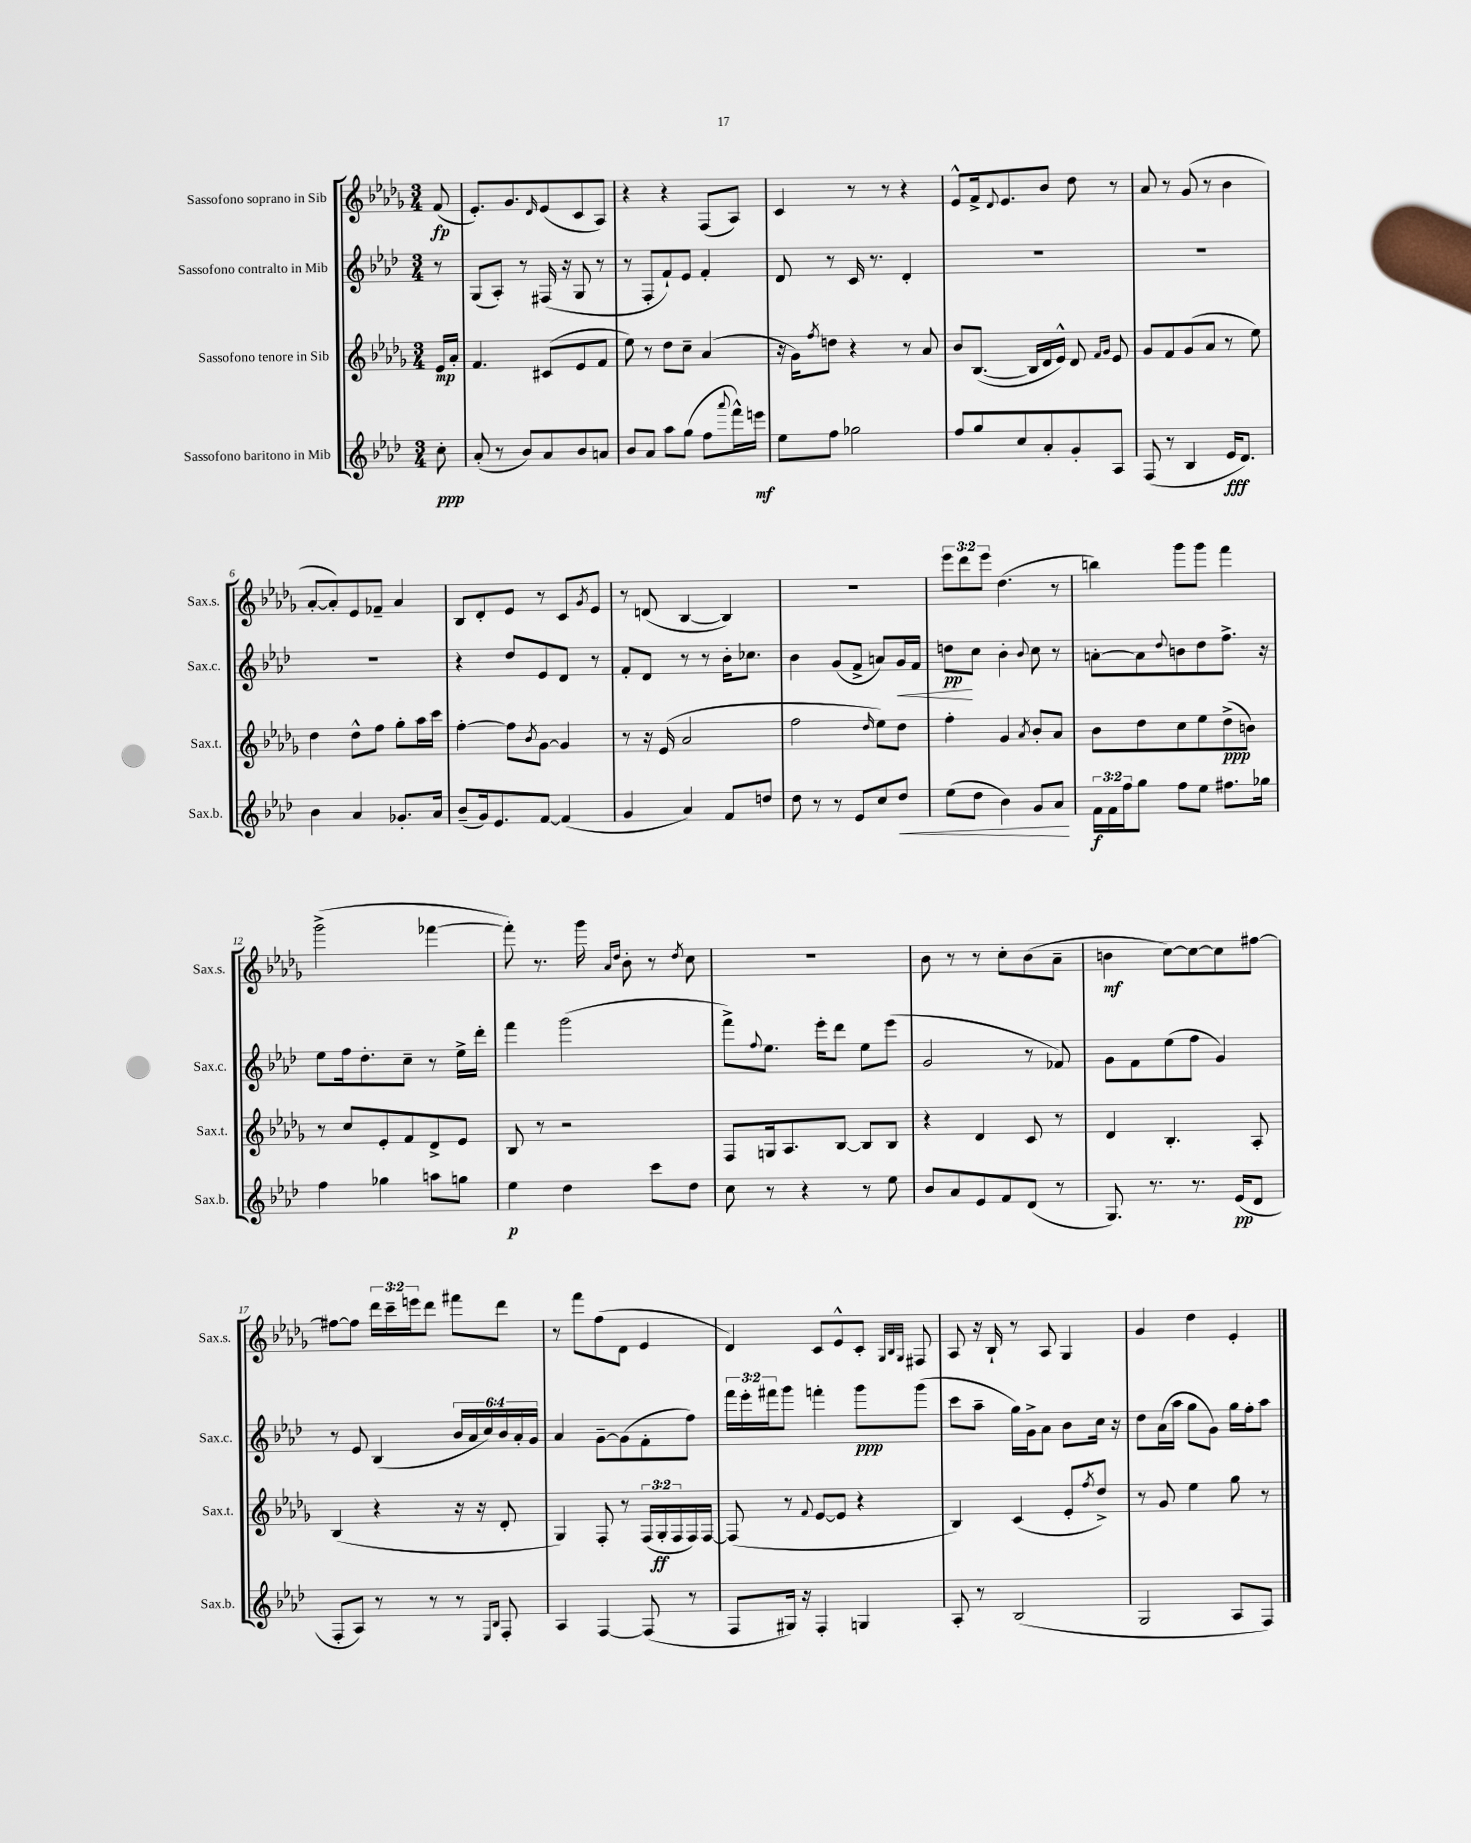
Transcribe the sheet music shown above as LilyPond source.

<<
\new StaffGroup <<
\new Staff = "s0" \with { instrumentName = "Sassofono soprano in Sib" shortInstrumentName = "Sax.s." } {
    \clef treble \key des \major \numericTimeSignature \time 3/4 \override Staff.TupletNumber.text = #tuplet-number::calc-fraction-text \partial 8
    f'8\fp( |
    ees'8.-.) ges'8. \grace { des'16 } ees'8( c'8 aes8) |
    r4 r4 f8( aes8) |
    c'4 r8 r8 r4 |
    ees'8-^ f'16-> \appoggiatura { des'8 } ees'8. bes'8 des''8 r8 |
    aes'8 r8 ges'8( r8 bes'4 |
    aes'8~-. aes'8-.) ees'8 fes'8-- aes'4 |
    bes8 des'8-. ees'8 r8 c'8 \acciaccatura { ges'8 } ees'8 |
    r8 d'8( bes4~ bes4) |
    R2. |
    \tuplet 3/2 { ees'''8 des'''8 ees'''8 } des''4.( r8 |
    b''4) ges'''8 ges'''8 f'''4 |
    ges'''2->( fes'''4~ |
    fes'''8-.) r8. ges'''16 \grace { aes'16 des''16 } bes'8-. r8 \acciaccatura { des''8 } c''8 |
    R2. |
    bes'8 r8 r8 c''8-. bes'8( aes'8-- |
    b'4\mf c''8~) c''8~ c''8 fis''8~ |
    fis''8~ fis''8 \tuplet 3/2 { des'''16 c'''16-- e'''16 } des'''8 fis'''8 des'''8 |
    r8 f'''8 f''8( des'8 ees'4 |
    des'4) c'8 ees'8-^ c'8-. \grace { ges32 bes32 ges32 } fis8 |
    aes8 r16 bes16-! r8 aes8 ges4 |
    ges'4 des''4 ees'4-. \bar "|." |
}
\new Staff = "s1" \with { instrumentName = "Sassofono contralto in Mib" shortInstrumentName = "Sax.c." } {
    \clef treble \key aes \major \numericTimeSignature \time 3/4 \override Staff.TupletNumber.text = #tuplet-number::calc-fraction-text \partial 8
    r8 |
    g8( aes8-.) r8 fis16( r16 g8 r8 |
    r8 f8-. f'8-!) ees'8 f'4-. |
    des'8 r8 c'16 r8. des'4-. |
    R2. |
    R2. |
    R2. |
    r4 des''8 ees'8 des'8 r8 |
    f'8-. des'8 r8 r8 bes'16-. ces''8. |
    bes'4 g'8( f'8-> a'8) g'16\< f'16 |
    d''8\pp\! c''8 bes'4-. \appoggiatura { bes'8 } c''8 r8 |
    a'8~-. a'8 \appoggiatura { des''8 } b'8 des''8 f''8.-> r16 |
    ees''8 f''16 des''8.-. c''8-- r8 ees''16-> des'''16-. |
    f'''4 g'''2( |
    f'''8->) \appoggiatura { f''8 } ees''8. ees'''16-. des'''8 ees''8 ees'''8( |
    g'2 r8 fes'8) |
    g'8 f'8 ees''8( f''8 g'4) |
    r8 ees'8 bes4( \tuplet 6/4 { bes'16 aes'16 c''16) bes'16 aes'16-. g'16 } |
    aes'4 g'8~-- g'8( f'8-. f''8) |
    \tuplet 3/2 { f'''16 ees'''16-. fis'''16 } g'''8 f'''4-. g'''8\ppp g'''8( |
    c'''8 aes''8-- g''16) g'16-> aes'8 bes'8 c''16 r16 |
    des''8 aes'16( aes''16 g''8 g'8) g''16 f''16-. aes''8 \bar "|." |
}
\new Staff = "s2" \with { instrumentName = "Sassofono tenore in Sib" shortInstrumentName = "Sax.t." } {
    \clef treble \key des \major \numericTimeSignature \time 3/4 \override Staff.TupletNumber.text = #tuplet-number::calc-fraction-text \partial 8
    ees'16\mp aes'16-. |
    f'4. cis'8( ees'8 f'8 |
    ees''8) r8 des''8 c''8-- aes'4( |
    r16 ges'16) \acciaccatura { f''8 } d''8 r4 r8 aes'8 |
    bes'8 bes8.~( bes16 des'16 ees'16-^) des'8 \grace { f'16 ges'16 } ees'8 |
    ges'8 f'8 ges'8( aes'8 r8 ees''8) |
    des''4 des''8-^ f''8 ges''8-. aes''16 c'''16 |
    f''4~-. f''8 \acciaccatura { bes'8 } ges'8~ ges'4 |
    r8 r16 ees'16( aes'2 |
    f''2 \grace { des''16 } ees''8) des''8 |
    f''4-. ges'4 \acciaccatura { aes'8 } bes'8-. aes'8 |
    bes'8 des''8 c''8 ees''8 des''8->\ppp( b'8) |
    r8 c''8 ees'8-. f'8 des'8-> ees'8 |
    bes8 r8 r2 |
    f8 g16 aes8. bes8~ bes8 bes8 |
    r4 des'4 c'8 r8 |
    des'4 bes4.-. aes8-. |
    bes4( r4 r16 r16 des'8-. |
    ges4) f8-. r8 \tuplet 3/2 { f16( ges16-.\ff f16 } f16) f16~ |
    f8( r8 \appoggiatura { f'8 } ees'8~ ees'8 r4 |
    bes4) c'4( ees'8-. \acciaccatura { f''8 } des''8->) |
    r8 ges'8 ees''4 ges''8 r8 \bar "|." |
}
\new Staff = "s3" \with { instrumentName = "Sassofono baritono in Mib" shortInstrumentName = "Sax.b." } {
    \clef treble \key aes \major \numericTimeSignature \time 3/4 \override Staff.TupletNumber.text = #tuplet-number::calc-fraction-text \partial 8
    c''8-.\ppp |
    aes'8-.( r8 bes'8) aes'8 bes'8 a'8 |
    bes'8 aes'8 aes''8 g''8( f''8 \appoggiatura { aes'''8 } f'''16-^) e'''16\mf |
    ees''8 f''8 ges''2 |
    f''8 g''8 c''8 aes'8-. g'8-. aes8 |
    f8( r8 bes4 ees'16\fff des'8.) |
    bes'4 aes'4 ges'8.-. aes'16 |
    bes'8--( g'16) ees'8. f'8~ f'4( |
    g'4 aes'4) f'8 d''8 |
    des''8 r8 r8 ees'8 c''8 des''8\< |
    ees''8( des''8 bes'4) g'8 aes'8\! |
    \tuplet 3/2 { f'16\f f'16 f''16 } g''8 f''8 ees''8 fis''8. ges''16 |
    f''4 ges''4 a''8 g''8 |
    ees''4\p des''4 c'''8 des''8 |
    c''8 r8 r4 r8 ees''8 |
    bes'8 aes'8 ees'8 f'8 des'8( r8 |
    g8.) r8. r8. ees'16\pp( des'8 |
    f8-. aes8) r8 r8 r8 \grace { ees16 bes16 } f8-. |
    aes4 f4~ f8( r8 |
    f8 gis16) r16 f4-. g4 |
    aes8-. r8 bes2( |
    g2 aes8 f8) \bar "|." |
}
>>
>>
